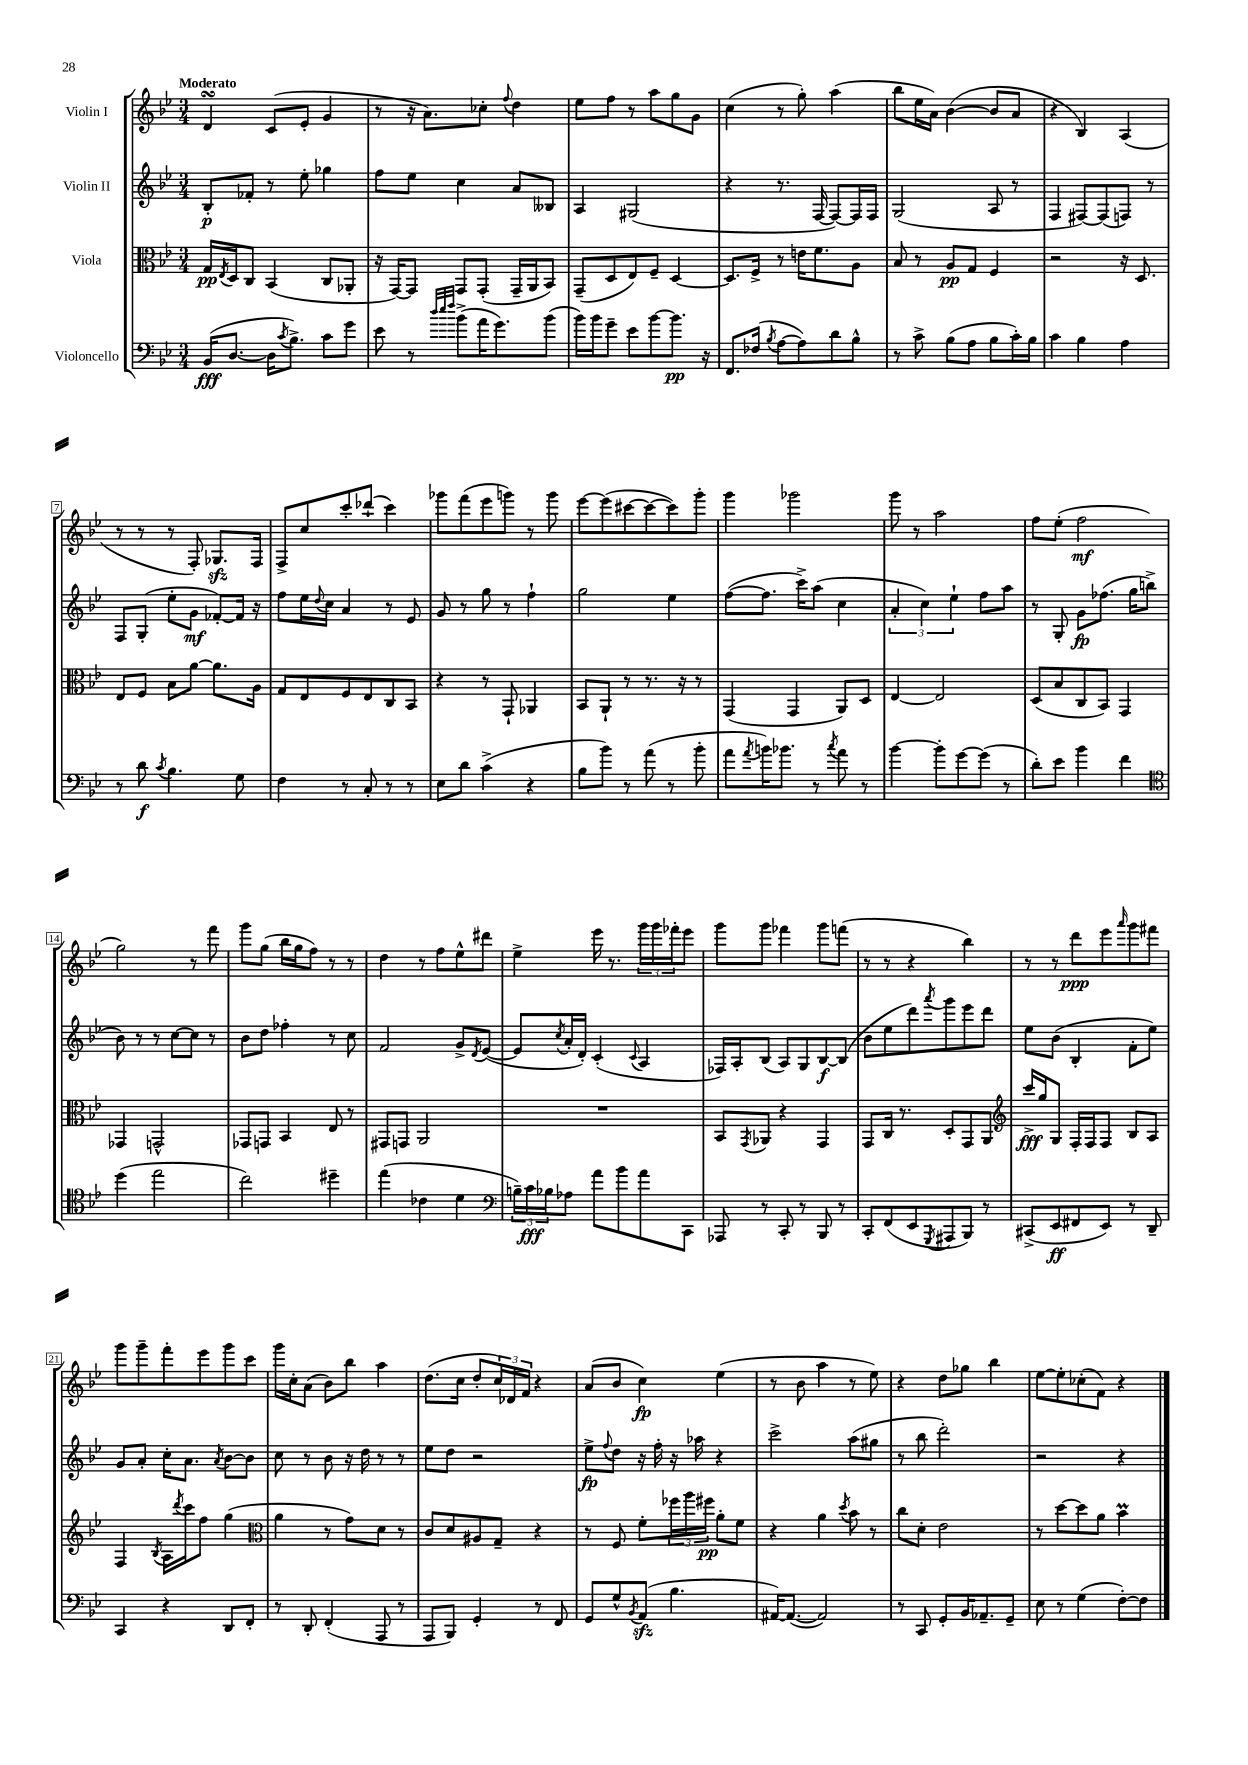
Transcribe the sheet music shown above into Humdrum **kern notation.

**kern	**kern	**kern	**kern
*staff4	*staff3	*staff2	*staff1
*clefF4	*clefC3	*clefG2	*clefG2
*k[b-e-]	*k[b-e-]	*k[b-e-]	*k[b-e-]
*M3/4	*M3/4	*M3/4	*M3/4
(16BB-	16G	8B-'	4d
.	8qE-	.	.
[8.D	16D	.	.
.	8C	8f-'	.
16D]	(4BB-	8r	(8c
8qc	.	.	.
8.B-^)	.	.	.
.	.	8ee-'	8e-'
8c	8C	4gg-	4g
8g	8AA-'	.	.
=	=	=	=
8e-	16r	8ff	8r
.	[16GG)	.	.
8r	8GG]	8ee-	16r
.	.	.	8.a)
32qqdd	.	.	.
32qqee-	.	.	.
32qqff	.	.	.
(8b-^	8GG	4cc	.
16a	(8GG'	.	8cc-'
8.g)	.	.	.
.	.	.	8qqff
.	16GG~	8a	4dd
.	16AA	.	.
(8b-	8BB-)	8B--	.
=	=	=	=
16b-)	(8GG~	4A	8ee-
16b-	.	.	.
8g~	8D	.	8ff
8e-	8E-)	(2G#	8r
[8b-	8F~	.	8aa
8.b-]	[4D	.	8gg
.	.	.	8g
16r	.	.	.
=	=	=	=
8.FF	8.D]	4r	(4cc
(16F-	16F^	.	.
8qB-	.	.	.
[8A	8r	8.r	8r
8A])	16e	.	8gg')
.	8.f	[16F	.
8d	.	8F_)	(4aa
8B-^^	8A	16F]	.
.	.	16F	.
=	=	=	=
8r	8B-	(2G	8bb-
8c^	8r	.	16ee-
.	.	.	16a)
(8B-	8A	.	([4b-
8A	8G	.	.
8B-	4F	8A	8b-]
16c')	.	8r	8a
16B-	.	.	.
=	=	=	=
4c	2r	4F	4r
4B-	.	[8F#)	4B-)
.	.	(8F#]	.
4A	16r	8F)	(4A
.	8.D	.	.
.	.	8r	.
=	=	=	=
8r	8E-	8F	8r
8d	8F	(8G'	8r
8qc	.	.	.
4.B-	8B-	8ee-'	8r
.	[8a	8g	8F')
.	8.a]	[8f-')	8.G-
8G	.	16f-]	.
.	16A	16r	16F
=	=	=	=
4F	8G	8ff	8F^
.	8E-	16ee-	8cc
.	.	8qqdd	.
.	.	16cc	.
8r	8F	4a	8ccc'
8C'	8E-	.	(8ddd-`
8r	8C	8r	4ccc)
8r	8BB-	8e-	.
=	=	=	=
8E-	4r	8g	8ggg-
8d	.	8r	(8fff
(4c^	8r	8gg	8eee-
.	8GG`	8r	8ggg)
4r	4AA-	4ff`	8r
.	.	.	8ggg
=	=	=	=
8B-	8BB-	2gg	[8eee-
8b-)	8AA`	.	(8eee-]
8r	8r	.	[8ccc#
(8a	8.r	.	8ccc#_
8r	.	4ee-	8ccc#])
.	16r	.	.
8b-'	8r	.	8ggg'
=	=	=	=
8a	(4GG	([8ff	4ggg
8qa	.	.	.
16b)	.	8.ff]	.
8.b-	.	.	.
.	4GG	.	2ggg-
.	.	16ccc^)	.
8r	.	(8aa	.
8qcc	.	.	.
8a	8AA)	4cc	.
8r	8D	.	.
=	=	=	=
[4b-	[4E-	6a'	8ggg
.	.	.	8r
.	.	6cc)	.
8b-']	2E-]	.	2aa
.	.	6ee-`	.
[8g	.	.	.
(8g]	.	8ff	.
8r	.	8aa	.
=	=	=	=
8d')	(8D	8r	8ff
8e-	8B-	8G'	(8ee-'
4b-	8C	8g	2ff
.	8BB-)	(8.ff-	.
4f	4GG	.	.
.	.	16gg	.
.	.	8bb^	.
=	=	=	=
*clefC4	*	*	*
(4dd	4GG-	8b-)	2gg)
.	.	8r	.
2ee-	2GG^^	8r	.
.	.	[8cc	.
.	.	8cc]	8r
.	.	8r	8fff
=	=	=	=
2cc)	8GG-	8b-	8ggg
.	8GG	8dd	(8gg
.	4BB-	4ff-'	16bb-
.	.	.	16gg
.	.	.	8ff)
4dd#~	8E-	8r	8r
.	8r	8cc	8r
=	=	=	=
(4ee-	8GG#	2f	4dd
.	8GG	.	.
4c-	2AA	.	8r
.	.	.	8ff
4d	.	8g^	8ee-^^
.	.	8qd	.
.	.	([8e-	8ddd#
=	=	=	=
*clefF4	*	*	*
24B~)	2.r	8e-]	4ee-^
24c	.	.	.
24B-	.	.	.
.	.	8qcc	.
8A-	.	16a'	.
.	.	16d')	.
8a	.	(4c'	16eee-
.	.	.	8.r
8b-	.	.	.
.	.	8qqc	.
8a	.	4A	24ggg
.	.	.	24ggg
.	.	.	24fff-'
8CC	.	.	8eee-
=	=	=	=
8AAA-	8BB-	16F-)	8ggg
.	.	16A'	.
.	8qGG	.	.
8r	8AA-	(8B-	8ggg
8CC'	4r	8A)	4fff-
8r	.	8G	.
8BBB-	4GG	[8B-	8ggg
8r	.	(8B-]	(8fff
=	=	=	=
8CC'	8GG	8b-	8r
(8FF	16C	8ee-	8r
.	8.r	.	.
8EE-	.	8ddd)	4r
8qGGG	.	8qaaa	.
8AAA#	8D'	8ggg	.
8BBB-)	8GG	8eee-	4bb-)
8r	8AA	8ddd	.
=	=	=	=
*	*clefG2	*	*
(8CC#^	16ccc^	8ee-	8r
.	16gg	.	.
8EE-	8G	(8b-	8r
8FF#	16F'	4B-'	8ddd
.	16F	.	.
8EE-)	8F	.	8eee-
.	.	.	16qqaaa
8r	8B-	8f'	8ggg
8DD~	8A	8ee-)	8fff#
=	=	=	=
4CC	4F	8g	8ggg
.	.	8a'	8ggg~
.	8qB-	.	.
4r	16A	16cc'	8fff'
.	8qddd	.	.
.	16ccc	8.a	.
.	8ff	.	8eee-
.	.	8qa	.
8DD	(4gg	[8b-	8ggg
8FF'	.	8b-]	8ccc
=	=	=	=
*	*clefC3	*	*
8r	4a	8cc	16ggg
.	.	.	16cc'
8DD'	.	8r	(8a
(4FF'	8r	8b-	8b-)
.	8g)	16r	8bb-
.	.	16dd	.
8AAA	8d	8r	4aa
8r	8r	8r	.
=	=	=	=
8AAA	8c	8ee-	(8.dd
8BBB-)	8d	8dd	.
.	.	.	16cc
4GG'	8A#	2r	8dd'
.	8G~	.	24cc)
.	.	.	24d-
.	.	.	24f
8r	4r	.	4r
8FF	.	.	.
=	=	=	=
8GG	8r	8ee-^	(8a
.	.	8qqff	.
8G^^	8F	8dd	8b-
8qBB-	.	.	.
(8AA	8f'	16r	4cc)
.	.	16ff'	.
4.B-	24ff-	16r	.
.	24aa	.	.
.	.	16aa-	.
.	24ff#	.	.
.	8a'	4r	(4ee-
.	8f	.	.
=	=	=	=
[16AA#)	4r	2ccc^	8r
(8.AA#_	.	.	.
.	.	.	8b-
2AA#])	4a	.	4aa
.	8qdd	.	.
.	8b-	(8aa	8r
.	8r	8gg#	8ee-)
=	=	=	=
8r	8cc	8r	4r
8CC	8d'	8bb-	.
8GG'	2e-	2ddd')	8dd
16BB-	.	.	8gg-
8.AA-~	.	.	.
.	.	.	4bb-
8GG~	.	.	.
=	=	=	=
8E-	8r	2r	[8ee-
8r	[8dd	.	8ee-']
(4G	8dd]	.	(8cc-'
.	8a	.	8f)
[8F')	4b-	4r	4r
8F]	.	.	.
==	==	==	==
*-	*-	*-	*-
